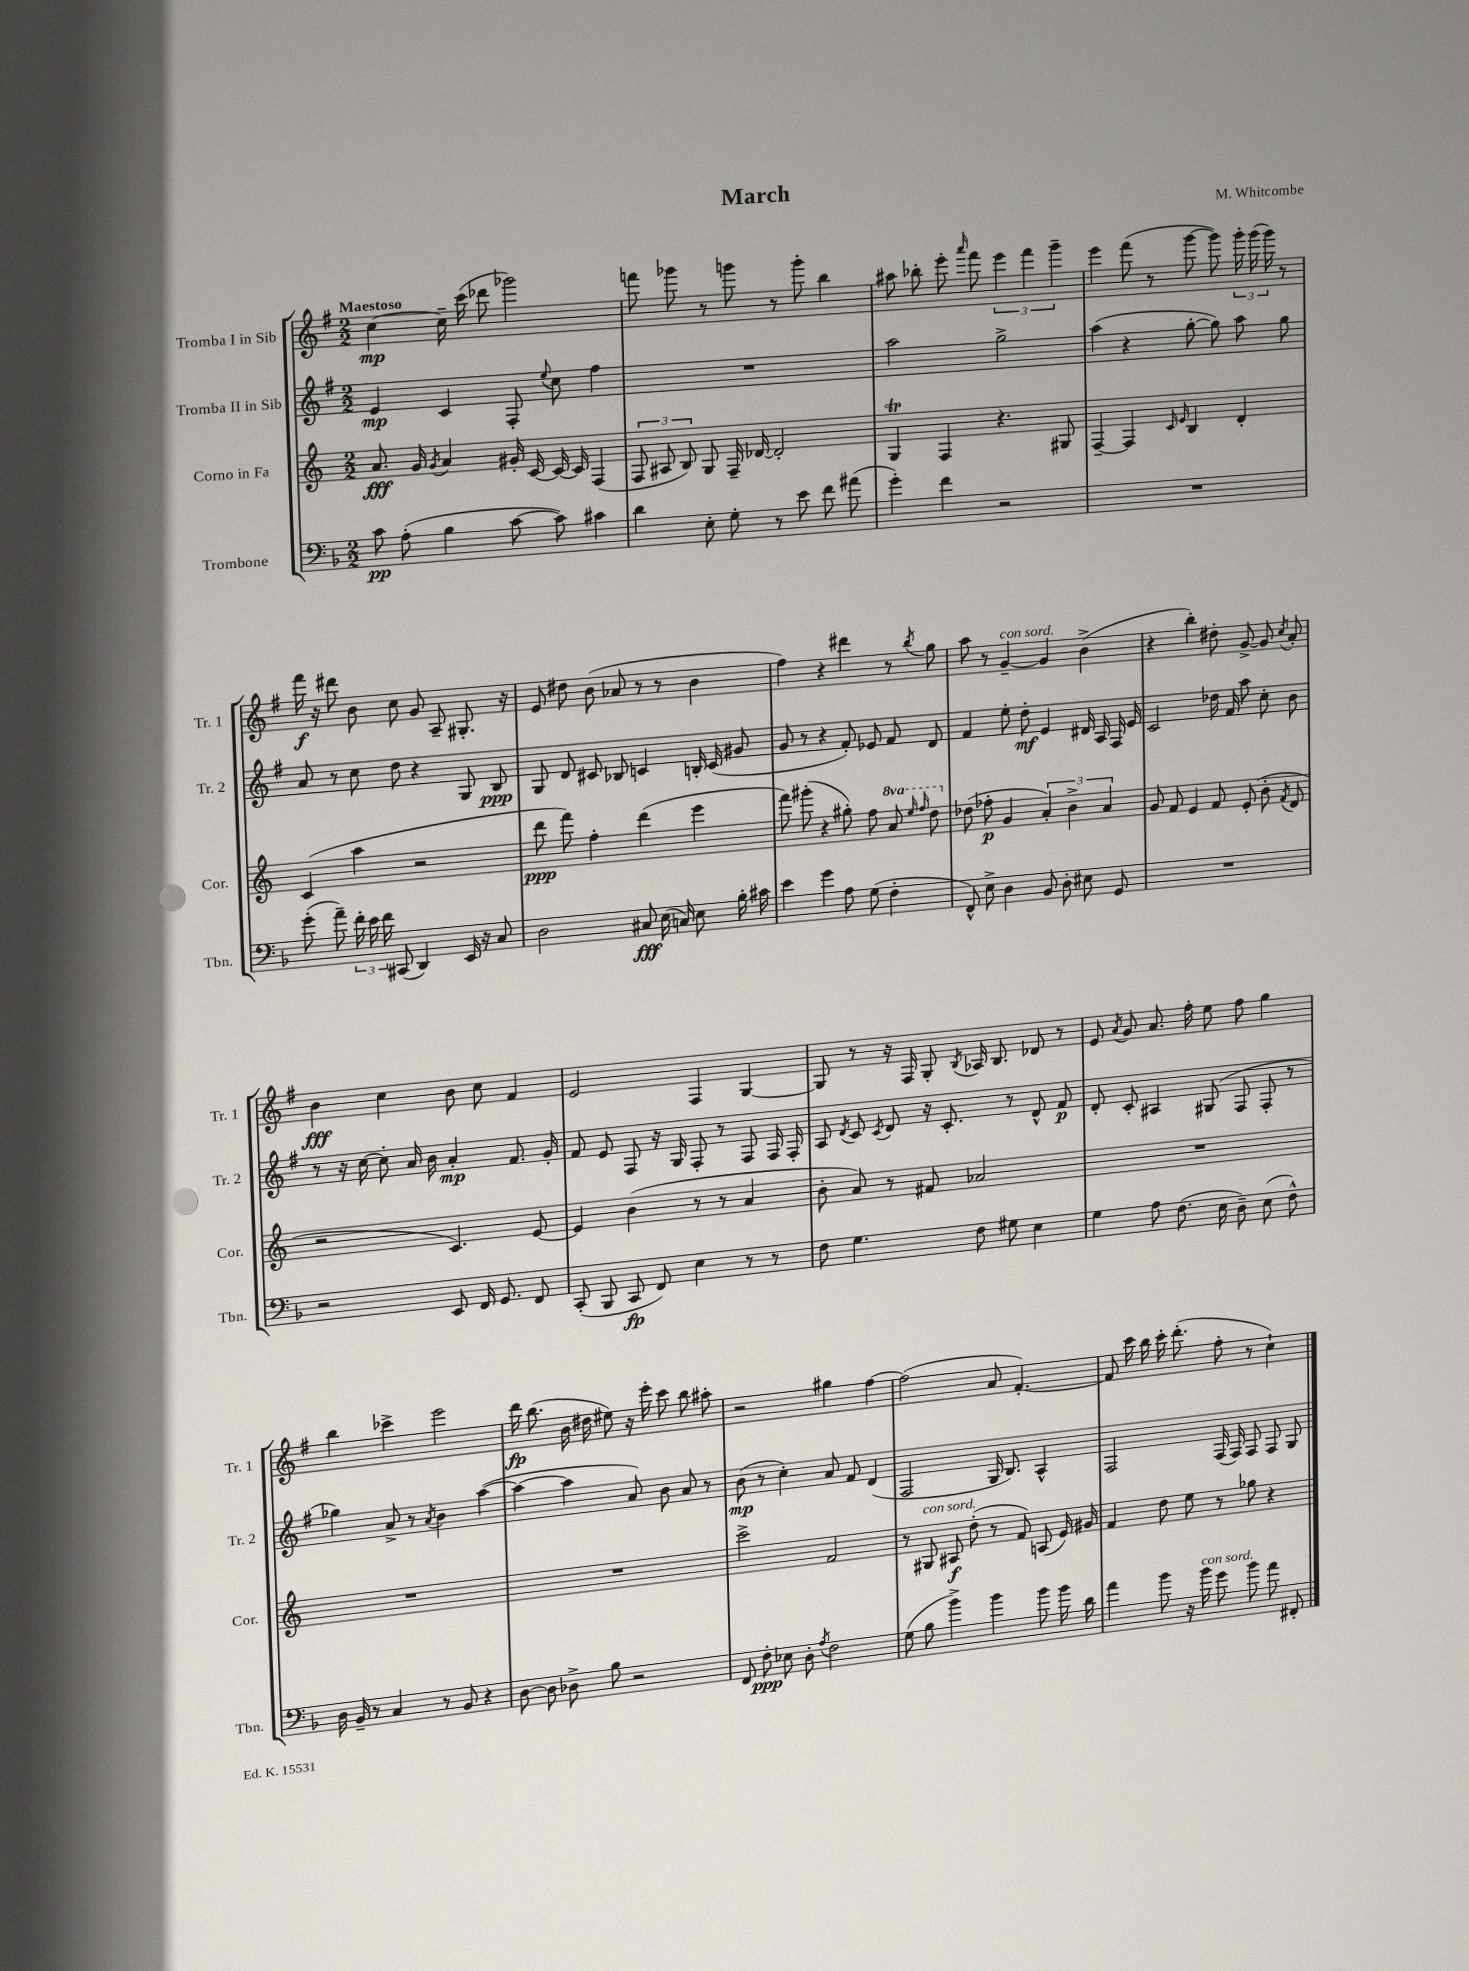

**kern	**kern	**kern	**kern
*staff4	*staff3	*staff2	*staff1
*clefF4	*clefG2	*clefG2	*clefG2
*k[b-]	*k[]	*k[f#]	*k[f#]
*M2/2	*M2/2	*M2/2	*M2/2
8c	8.a	4e	[4cc
(8A'	.	.	.
.	16g	.	.
.	8qg	.	.
4B-	4a	4c	16cc~]
.	.	.	(16ccc
.	.	.	8ddd-
[8c	16g#'	8F#'	2ggg-)
.	[16c	.	.
.	.	8qqee	.
8c])	16c_	8cc	.
.	16c]	.	.
4c#	(4F	4ff#	.
=	=	=	=
4d	12F	1r	8fff
.	12A#	.	.
.	.	.	8ggg-
.	12B)	.	.
8E'	8G	.	8r
8G'	16F~	.	8ggg
.	[16d-	.	.
8r	2d-']	.	8r
8e	.	.	8ggg'
8f	.	.	4bb
(8a#	.	.	.
=	=	=	=
4g')	4G	2aa	8aa#
.	.	.	8bb-'
4f	4F	.	8eee'
.	.	.	16qqaaa
.	.	.	8fff#
2r	4.r	2gg^	6eee
.	.	.	6fff#
.	.	.	6ggg~
.	8G#	.	.
=	=	=	=
1r	[4F~	(4aa	4eee
.	4F]	4r	(8fff#
.	.	.	8r
.	16qqc	.	.
.	16qqe	.	.
.	4B	[8gg'	[8ggg
.	.	8gg])	8ggg])
.	4d'	8aa	24ggg'
.	.	.	(24ggg
.	.	.	24ggg)
.	.	8gg	8r
=	=	=	=
(8g'	(4c	8a	16fff#
.	.	.	16r
8a~)	.	8r	8ddd#
24f'	4aa	8cc	8b
24e	.	.	.
24f	.	.	.
(8CC#	.	8dd	8cc
4DD)	2r	4r	8g
.	.	.	8A~
16EE	.	8G	8.G#'
16r	.	.	.
8C	.	8B	.
.	.	.	16r
=	=	=	=
2D	8ddd	8G	8e
.	8fff)	8d	8dd#
.	4ff'	8c#	(8b
.	.	8B-	8a-
8C#	(4ddd	4c	8r
(16E	.	.	8r
16C)	.	.	.
8E	4eee	16B'	4b
.	.	(16c	.
16B-'	.	8g#	.
16c#	.	.	.
=	=	=	=
4e	8fff)	8g	4ff#)
.	(8ggg#'	8r	.
4g	4r	4r	4r
8A	8gg#')	8f#')	4ddd#
(8G	8ff	8e-	.
4F'	8aa	8f#	8r
.	16qqeee	.	.
.	16qqfff	.	8qbb
.	8ddd	8d	8gg
=	=	=	=
8FF^^)	(8dd-	4f#	8aa
8E^	8ff-'	.	8r
4D	4g	8ee'	[4g~
.	.	8dd'	.
8BB-	6a')	4e	4g]
8D'	.	.	.
.	6b^	.	.
8E#	.	16d#	(4b^
.	.	16A	.
.	6a	.	.
8GG	.	16F#	.
.	.	16e	.
=	=	=	=
1r	8g	2c	4r
.	8f	.	.
.	4e	.	4bb')
.	8f	16dd-	8dd#'
.	.	16f#	.
.	(8e'	8aa	[8g^
.	8b'	8cc'	8g]
.	8qf	.	8qcc
.	8d	8b	8a'
=	=	=	=
2r	2r	8r	4b
.	.	16r	.
.	.	[16cc	.
.	.	8cc']	4cc
.	.	16a	.
.	.	16b	.
8EE	4.c)	4a'	8b
16FF	.	.	8cc
8.GG	.	.	.
.	.	8.f#	4f#
8FF	[8e	.	.
.	.	16g'	.
=	=	=	=
(8CC'	4e]	8f#	2e
8BBB-	.	8e	.
8CC	(4b	8F#	.
8FF)	.	16r	.
.	.	16G	.
4E	8r	8F#'	4F#
.	8r	8r	.
8r	4a	8F#	[4G
8r	.	16F#	.
.	.	16F#'	.
=	=	=	=
8F	8b'	8A	8G]
.	.	8qd	.
4.G	8a)	8c	8r
.	.	8qc	.
.	8r	8d	16r
.	.	.	16F#
.	8f#	16r	8G'
.	.	8.c'	.
.	.	.	8qB
8F	2a-	.	16A-
.	.	.	8.B
8G#	.	8r	.
4E	.	8d^^	8d-
.	.	8f#	8r
=	=	=	=
4G	1r	8d'	8e
.	.	.	8qa
.	.	8c'	8g
8A	.	4A#	8.a
(8.F	.	.	.
.	.	.	16ff#'
.	.	(8G#	8ee
16E	.	.	.
8D~)	.	8F#	8ff#
(8E	.	8F#'	4gg
8F^^)	.	8r	.
=	=	=	=
16D	1r	4gg-)	4bb
16BB-~	.	.	.
8r	.	.	.
4C	.	8a^	4ccc-^
.	.	8r	.
.	.	8qa	.
8r	.	4b	2eee
8BB-	.	.	.
4r	.	([4aa	.
=	=	=	=
[8D	1r	4aa_	16ddd
.	.	.	(8.bb
8D]	.	.	.
8D-^	.	4aa]	16b
.	.	.	16dd#
8B-	.	.	8ee#)
2r	.	8a)	16r
.	.	.	16eee'
.	.	8b	8ccc
.	.	8a	8bb
.	.	8r	8aa#'
=	=	=	=
8FF	2ccc^	(8b	2r
8F'	.	8r	.
8E-	.	4cc')	.
8D'	.	.	.
8qA	.	.	.
2F	2f	8a	4gg#
.	.	8f#	.
.	.	(4d	[4ff#
=	=	=	=
(8G	8r	2F#	(2ff#]
8B-	8G#	.	.
4b-^)	8A#	.	.
.	(8dd'	.	.
4b-	8r	16G	8a
.	.	8.B)	.
.	8f)	.	[4.f#')
8b-	(8A	4A^^	.
16b-	16e)	.	.
16d	16g#	.	.
=	=	=	=
4a	4f	2F#	8f#]
.	.	.	16ccc
.	.	.	16bb
8b-	8dd	.	16ccc'
.	.	.	(8.ddd'
16r	8ee	.	.
16b-	.	.	.
8g	8r	(16F#	8ff#'
.	.	16F#)	.
8b-	8gg-	8F#	8r
8a	4r	8F#	4cc`)
8FF#'	.	8G	.
==	==	==	==
*-	*-	*-	*-
